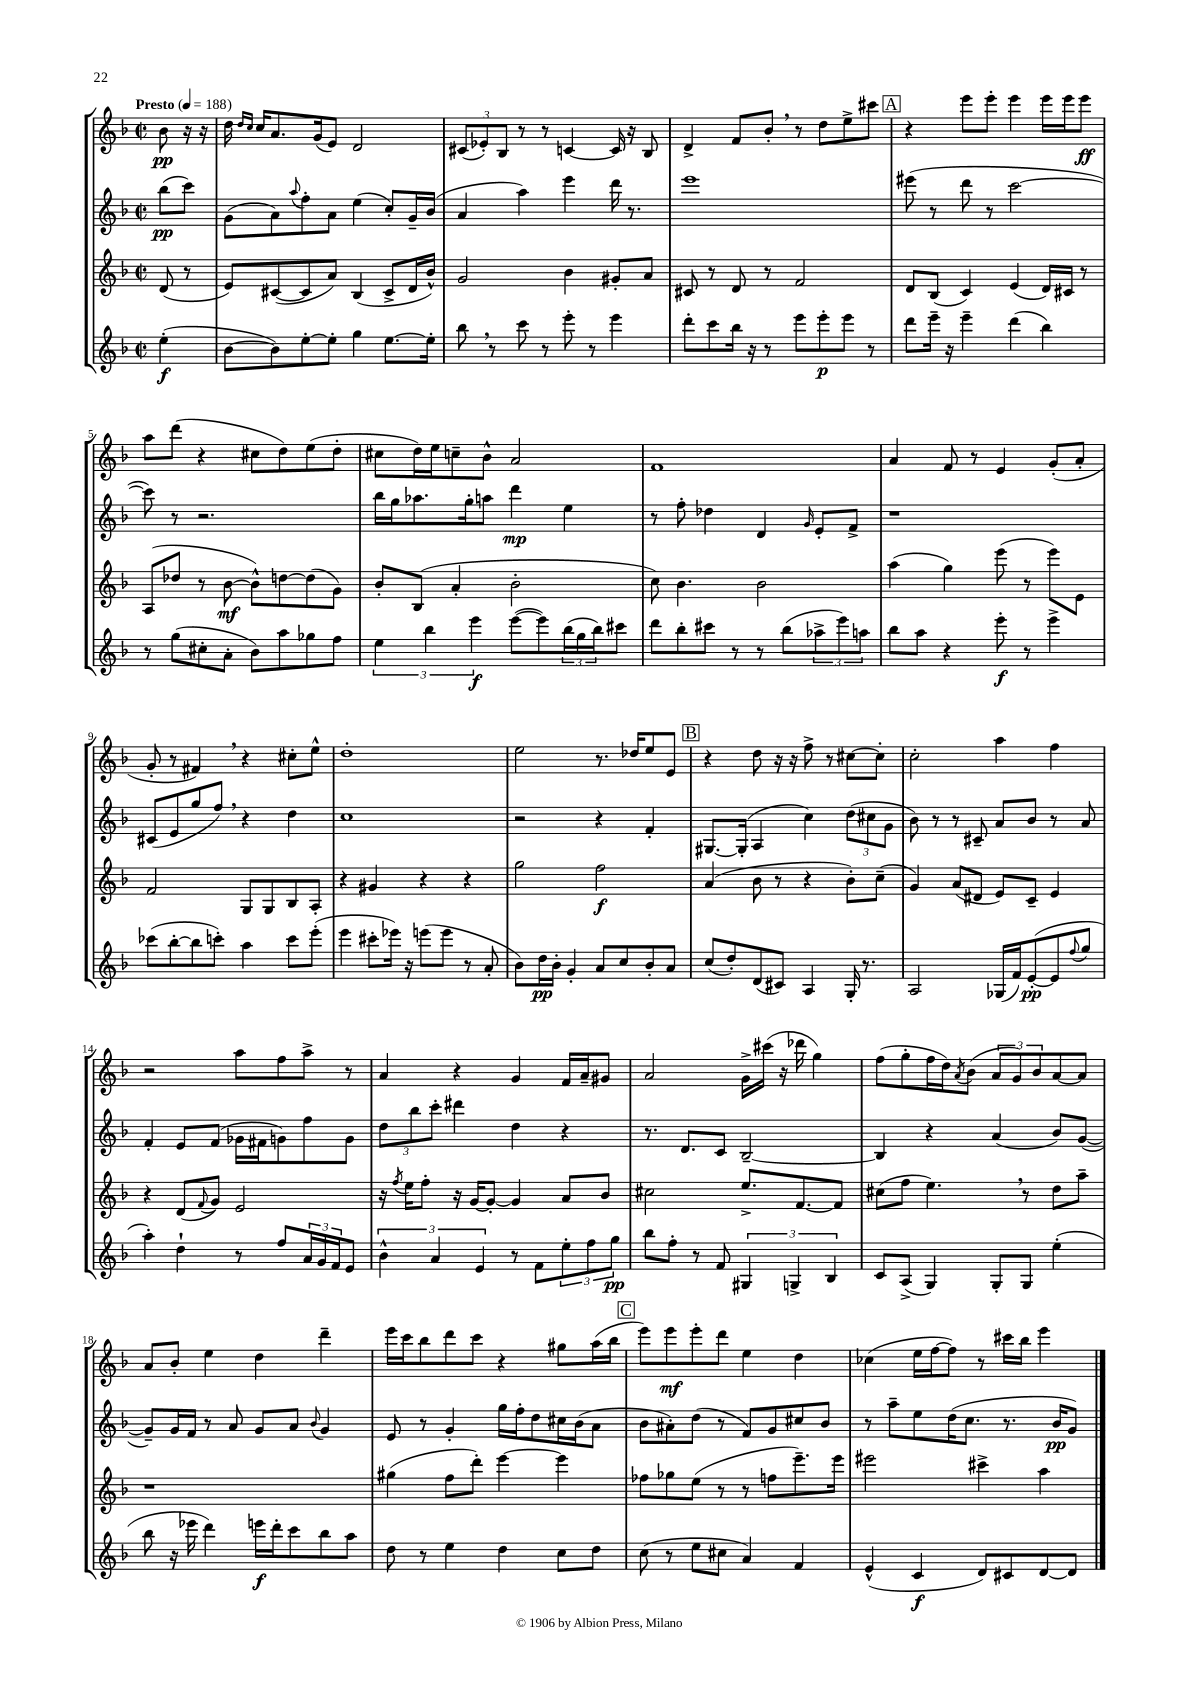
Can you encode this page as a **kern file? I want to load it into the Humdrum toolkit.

**kern	**dynam	**kern	**dynam	**kern	**dynam	**kern	**dynam
*part4	*part4	*part3	*part3	*part2	*part2	*part1	*part1
*staff4	*staff4	*staff3	*staff3	*staff2	*staff2	*staff1	*staff1
*clefG2	*	*clefG2	*	*clefG2	*	*clefG2	*
*k[b-]	*	*k[b-]	*	*k[b-]	*	*k[b-]	*
*M2/2	*	*M2/2	*	*M2/2	*	*M2/2	*
*met(c|)	*	*met(c|)	*	*met(c|)	*	*met(c|)	*
*MM188	*	*MM188	*	*MM188	*	*MM188	*
=	=	=	=	=	=	=	=
!	!	!	!	!	!	!LO:TX:a:B:t=Presto	!
(4ee'\	f	(8d/	.	(8bb-\L	pp	8b-\	pp
.	.	8r	.	8ccc\J)	.	16r	.
.	.	.	.	.	.	16r	.
=1	=1	=1	=1	=1	=1	=1	=1
[8b-\L	.	8e/L)	.	(8g\L	.	16dd\	.
.	.	.	.	.	.	16qqdd/LL	.
.	.	.	.	.	.	16qqcc/JJ	.
.	.	.	.	.	.	16cc/KL	.
8b-\])	.	([8c#X/	.	8a\)	.	8.a/	.
.	.	.	.	8qqaa/	.	.	.
[8ee'\	.	8c#/]	.	8ff'\	.	.	.
.	.	.	.	.	.	(16g/k	.
8ee'\J]	.	8a/J)	.	8a\J	.	8e/J)	.
4gg\	.	(4B-/	.	(4ee\	.	2d/	.
[8.ee\L	.	8c#^/L	.	8cc'/L)	.	.	.
.	.	16d/L	.	16g~/L	.	.	.
16ee'\Jk]	.	16b-^^/JJ)	.	(16b-/JJ	.	.	.
=2	=2	=2	=2	=2	=2	=2	=2
8bb-,\	.	2g/	.	4a/	.	(12c#X/L	.
.	.	.	.	.	.	12e-X'/)	.
8r	.	.	.	.	.	.	.
.	.	.	.	.	.	12B-/J	.
8ccc\	.	.	.	4aa\)	.	8r	.
8r	.	.	.	.	.	8r	.
8eee'\	.	4b-\	.	4eee\	.	[4cn/	.
8r	.	.	.	.	.	.	.
4eee\	.	8g#X'/L	.	16ddd\	.	16c/]	.
.	.	.	.	8.r	.	16r	.
.	.	8a/J	.	.	.	8B-/	.
=3	=3	=3	=3	=3	=3	=3	=3
8ddd'\L	.	8c#X/	.	1eee	.	4d^/	.
8ccc\	.	8r	.	.	.	.	.
16bb-\Jk	.	8d/	.	.	.	8f/L	.
16r	.	.	.	.	.	.	.
8r	.	8r	.	.	.	8b-',/J	.
8eee\L	.	2f/	.	.	.	8r	.
8eee'\	p	.	.	.	.	8dd\L	.
8eee\J	.	.	.	.	.	8ee^\	.
8r	.	.	.	.	.	8ccc#X\J	.
!!LO:REH:place=s1:t=A
=4	=4	=4	=4	=4	=4	=4	=4
8ddd\L	.	8d/L	.	(8eee#X\	.	4r	.
16eee~\Jk	.	(8B-/J	.	8r	.	.	.
16r	.	.	.	.	.	.	.
4eee~\	.	4c/)	.	8ddd\	.	8eee\L	.
.	.	.	.	8r	.	8eee'\J	.
(4ddd\	.	(4e/	.	[2ccc\	.	4eee\	.
4bb-\)	.	16d/LL)	.	.	.	16eee\LL	.
.	.	16c#X/JJ	.	.	.	16eee\J	.
.	.	8r	.	.	.	8eee\J	ff
!!LO:LB:g=z
=5	=5	=5	=5	=5	=5	=5	=5
8r	.	(8A/L	.	8ccc\])	.	8aa\L	.
(8gg\L	.	8dd-X/J	.	8r	.	(8ddd\J	.
8cc#X'\	.	8r	.	2.r	.	4r	.
8a'\J	.	[8b-\	mf	.	.	.	.
8b-\L)	.	8b-^^\L])	.	.	.	8cc#X\L	.
8aa\	.	[8ddn\	.	.	.	8dd\)	.
8gg-X\	.	(8dd\]	.	.	.	(8ee\	.
8ff\J	.	8g\J)	.	.	.	8dd'\J	.
=6	=6	=6	=6	=6	=6	=6	=6
6ee\	.	8b-'/L	.	16bb-\LL	.	8cc#X\L	.
.	.	.	.	16gg\J	.	.	.
.	.	(8B-/J	.	8.aa-X\	.	16dd\L)	.
6bb-\	.	.	.	.	.	.	.
.	.	.	.	.	.	16ee\J	.
.	.	4a'/	.	.	.	8ccn~\	.
.	.	.	.	16gg'\k	.	.	.
6eee\	f	.	.	.	.	.	.
.	.	.	.	8aan\J	.	8b-^^\J	.
([8eee\L	.	2b-'\	.	4ddd\	mp	2a/	.
8eee\])	.	.	.	.	.	.	.
(24bb-\L	.	.	.	4ee\	.	.	.
24gg\	.	.	.	.	.	.	.
24bb-\J)	.	.	.	.	.	.	.
8ccc#X\J	.	.	.	.	.	.	.
=7	=7	=7	=7	=7	=7	=7	=7
8ddd\L	.	8cc\)	.	8r	.	1f	.
8bb-'\	.	4.b-\	.	8ff'\	.	.	.
8ccc#X\J	.	.	.	4dd-X\	.	.	.
8r	.	.	.	.	.	.	.
8r	.	2b-\	.	4d/	.	.	.
(8bb-\L	.	.	.	.	.	.	.
.	.	.	.	16qqg/	.	.	.
12aa-X^\	.	.	.	8e'/L	.	.	.
12eee\)	.	.	.	.	.	.	.
.	.	.	.	8f^/J	.	.	.
12aan\J	.	.	.	.	.	.	.
=8	=8	=8	=8	=8	=8	=8	=8
8bb-\L	.	(4aa\	.	1r	.	4a/	.
8aa\J	.	.	.	.	.	.	.
4r	.	4gg\)	.	.	.	8f/	.
.	.	.	.	.	.	8r	.
8eee'\	f	(8eee\	.	.	.	4e/	.
8r	.	8r	.	.	.	.	.
4eee^\	.	8eee\L)	.	.	.	(8g'/L	.
.	.	8e\J	.	.	.	8a'/J	.
!!LO:LB:g=z
=9	=9	=9	=9	=9	=9	=9	=9
(8ccc-X\L	.	2f/	.	(8c#X/L	.	8g'/	.
[8bb-'\	.	.	.	8e/	.	8r	.
8bb-\]	.	.	.	8gg/	.	4f#X,/)	.
8cccn'\J)	.	.	.	8ff,/J)	.	.	.
4aa\	.	8G/L	.	4r	.	4r	.
.	.	8G/	.	.	.	.	.
8ccc\L	.	8B-/	.	4dd\	.	8cc#X'\L	.
(8eee'\J	.	8A'/J	.	.	.	8ee^^\J	.
=10	=10	=10	=10	=10	=10	=10	=10
4eee\	.	4r	.	1cc	.	1dd'	.
8ccc#X'\L	.	4g#X/	.	.	.	.	.
16eee-X\Jk)	.	.	.	.	.	.	.
16r	.	.	.	.	.	.	.
(8eeen\L	.	4r	.	.	.	.	.
8eee\J	.	.	.	.	.	.	.
8r	.	4r	.	.	.	.	.
8a'/	.	.	.	.	.	.	.
=11	=11	=11	=11	=11	=11	=11	=11
8b-\L)	.	2gg\	.	2r	.	2ee\	.
16dd\L	pp	.	.	.	.	.	.
16b-'\JJ	.	.	.	.	.	.	.
4g'/	.	.	.	.	.	.	.
8a/L	.	2ff\	f	4r	.	8.r	.
8cc/	.	.	.	.	.	.	.
.	.	.	.	.	.	16dd-X/KL	.
8b-'/	.	.	.	4f'/	.	8ee/	.
8a/J	.	.	.	.	.	8e/J	.
!!LO:REH:place=s1:t=B
=12	=12	=12	=12	=12	=12	=12	=12
(8cc/L	.	(4a/	.	[8.G#X/L	.	4r	.
8dd'/)	.	.	.	.	.	.	.
.	.	.	.	(16G#'/Jk]	.	.	.
(8d/	.	8b-\	.	4A/	.	8dd\	.
8c#X/J)	.	8r	.	.	.	16r	.
.	.	.	.	.	.	16r	.
4A/	.	4r	.	4cc\)	.	8ff^\	.
.	.	.	.	.	.	8r	.
16G'/	.	8b-'\L)	.	(12dd\L	.	[8cc#X\L	.
8.r	.	.	.	.	.	.	.
.	.	.	.	12cc#X\	.	.	.
.	.	(8cc~\J	.	.	.	8cc#'\J]	.
.	.	.	.	12g\J	.	.	.
=13	=13	=13	=13	=13	=13	=13	=13
2A/	.	4g/)	.	8b-\)	.	2cc'\	.
.	.	.	.	8r	.	.	.
.	.	(8a/L	.	8r	.	.	.
.	.	8d#X/J	.	8c#X~/	.	.	.
(16G-X/LL	.	8e/L)	.	8a/L	.	4aa\	.
16f/J)	.	.	.	.	.	.	.
([8e'/	pp	8c~/J	.	8b-/J	.	.	.
8e/]	.	4e/	.	8r	.	4ff\	.
8qqff/	.	.	.	.	.	.	.
8gg/J	.	.	.	8a/	.	.	.
!!LO:LB:g=z
=14	=14	=14	=14	=14	=14	=14	=14
4aa'\)	.	4r	.	4f'/	.	2r	.
4dd`\	.	(8d/L	.	8e/L	.	.	.
.	.	8qqf/	.	.	.	.	.
.	.	8g/J)	.	(8f/J	.	.	.
8r	.	2e/	.	16g-X\LL	.	8aa\L	.
.	.	.	.	16f#X\J	.	.	.
8ff/L	.	.	.	8gn\)	.	8ff\	.
24a/L	.	.	.	8ff\	.	8aa^\J	.
24g/	.	.	.	.	.	.	.
24f/J	.	.	.	.	.	.	.
8e/J	.	.	.	8g\J	.	8r	.
=15	=15	=15	=15	=15	=15	=15	=15
6b-^^\	.	16r	.	12dd\L	.	4a/	.
.	.	8qff/	.	.	.	.	.
.	.	16ee\KL	.	.	.	.	.
.	.	.	.	12bb-\	.	.	.
.	.	8ff'\J	.	.	.	.	.
6a/	.	.	.	12ccc'\J	.	.	.
.	.	16r	.	4ddd#X\	.	4r	.
.	.	[16g/KL	.	.	.	.	.
6e/	.	.	.	.	.	.	.
.	.	8g'/J_	.	.	.	.	.
8r	.	4g/]	.	4dd\	.	4g/	.
8f\L	.	.	.	.	.	.	.
12ee'\	.	8a/L	.	4r	.	16f/LL	.
.	.	.	.	.	.	16a~/J	.
12ff\	.	.	.	.	.	.	.
.	.	8b-/J	.	.	.	8g#X/J	.
12gg\J	pp	.	.	.	.	.	.
=16	=16	=16	=16	=16	=16	=16	=16
8bb-\L	.	2cc#X\	.	8.r	.	2a/	.
8ff'\J	.	.	.	.	.	.	.
.	.	.	.	8.d/L	.	.	.
8r	.	.	.	.	.	.	.
8f/	.	.	.	8c/J	.	.	.
6G#X/	.	8.ee^/L	.	[2B-~/	.	16g^\LL	.
.	.	.	.	.	.	(16ccc#X\JJ	.
.	.	.	.	.	.	16r	.
6Gn^/	.	.	.	.	.	.	.
.	.	[8.f/	.	.	.	16ddd-X\	.
.	.	.	.	.	.	4gg\)	.
6B-/	.	.	.	.	.	.	.
.	.	8f/J]	.	.	.	.	.
=17	=17	=17	=17	=17	=17	=17	=17
8c/L	.	(8cc#X\L	.	4B-/]	.	(8ff\L	.
(8A^/J	.	8ff\J	.	.	.	8gg'\	.
4G/)	.	4.ee,\)	.	4r	.	16ff\L	.
.	.	.	.	.	.	16dd\J)	.
.	.	.	.	.	.	8qa/	.
.	.	.	.	.	.	(8b-\J	.
8G'/L	.	.	.	(4a/	.	12a/L	.
.	.	.	.	.	.	12g/)	.
8G/J	.	8r	.	.	.	.	.
.	.	.	.	.	.	12b-/	.
(4ee'\	.	8dd\L	.	8b-/L)	.	[8a/	.
.	.	8aa~\J	.	([8g/J	.	8a/J]	.
!!LO:LB:g=z
=18	=18	=18	=18	=18	=18	=18	=18
8bb-\	.	1r	.	8g~/L])	.	8a/L	.
16r	.	.	.	16g/L	.	8b-'/J	.
16eee-X\	.	.	.	16f/JJ	.	.	.
4ddd\)	.	.	.	8r	.	4ee\	.
.	.	.	.	8a/	.	.	.
16eeen\LL	f	.	.	8g/L	.	4dd\	.
16ddd'\J	.	.	.	.	.	.	.
8ccc\	.	.	.	8a/J	.	.	.
.	.	.	.	8qqb-/	.	.	.
8bb-\	.	.	.	4g/	.	4ddd~\	.
8aa\J	.	.	.	.	.	.	.
=19	=19	=19	=19	=19	=19	=19	=19
8dd\	.	(4gg#X\	.	8e/	.	16eee\LL	.
.	.	.	.	.	.	16ccc\J	.
8r	.	.	.	8r	.	8bb-\	.
4ee\	.	8ff\L	.	4g'/	.	8ddd\	.
.	.	8ddd'\J)	.	.	.	8ccc\J	.
4dd\	.	[4eee\	.	16gg\LL	.	4r	.
.	.	.	.	16ff'\J	.	.	.
.	.	.	.	8dd\	.	.	.
8cc\L	.	4eee\]	.	16cc#X\L	.	8gg#X\L	.
.	.	.	.	(16b-\J	.	.	.
8dd\J	.	.	.	8a\J	.	(16aa\L	.
.	.	.	.	.	.	16bb-\JJ	.
!!LO:REH:place=s1:t=C
=20	=20	=20	=20	=20	=20	=20	=20
(8cc\	.	8ff-X\L	.	8b-\L	.	8eee\L)	.
8r	.	8gg-X\	.	8a#X'\)	.	8eee\	mf
8ee\L	.	(8ee\J	.	(8dd\J	.	8eee'\	.
8cc#X\J	.	8r	.	8r	.	8ddd\J	.
4a/)	.	8r	.	8f/L)	.	4ee\	.
.	.	8ffn\L	.	8g/	.	.	.
4f/	.	8.eee~\)	.	8cc#X/	.	4dd\	.
.	.	.	.	8b-/J	.	.	.
.	.	16eee\Jk	.	.	.	.	.
=21	=21	=21	=21	=21	=21	=21	=21
(4e^^/	.	2eee#X\	.	8r	.	(4cc-X\	.
.	.	.	.	8aa~\L	.	.	.
4c/	f	.	.	8ee\	.	16ee\LL	.
.	.	.	.	.	.	[16ff\J	.
.	.	.	.	(16dd\K	.	8ff\J])	.
.	.	.	.	8.cc\J	.	.	.
8d/L)	.	4ccc#X^\	.	.	.	8r	.
8c#X/	.	.	.	8.r	.	16ccc#X\LL	.
.	.	.	.	.	.	16bb-\JJ	.
[8d/	.	4aa\	.	.	.	4eee\	.
.	.	.	.	16b-/KL	pp	.	.
8d/J]	.	.	.	8g/J)	.	.	.
==	==	==	==	==	==	==	==
*-	*-	*-	*-	*-	*-	*-	*-
